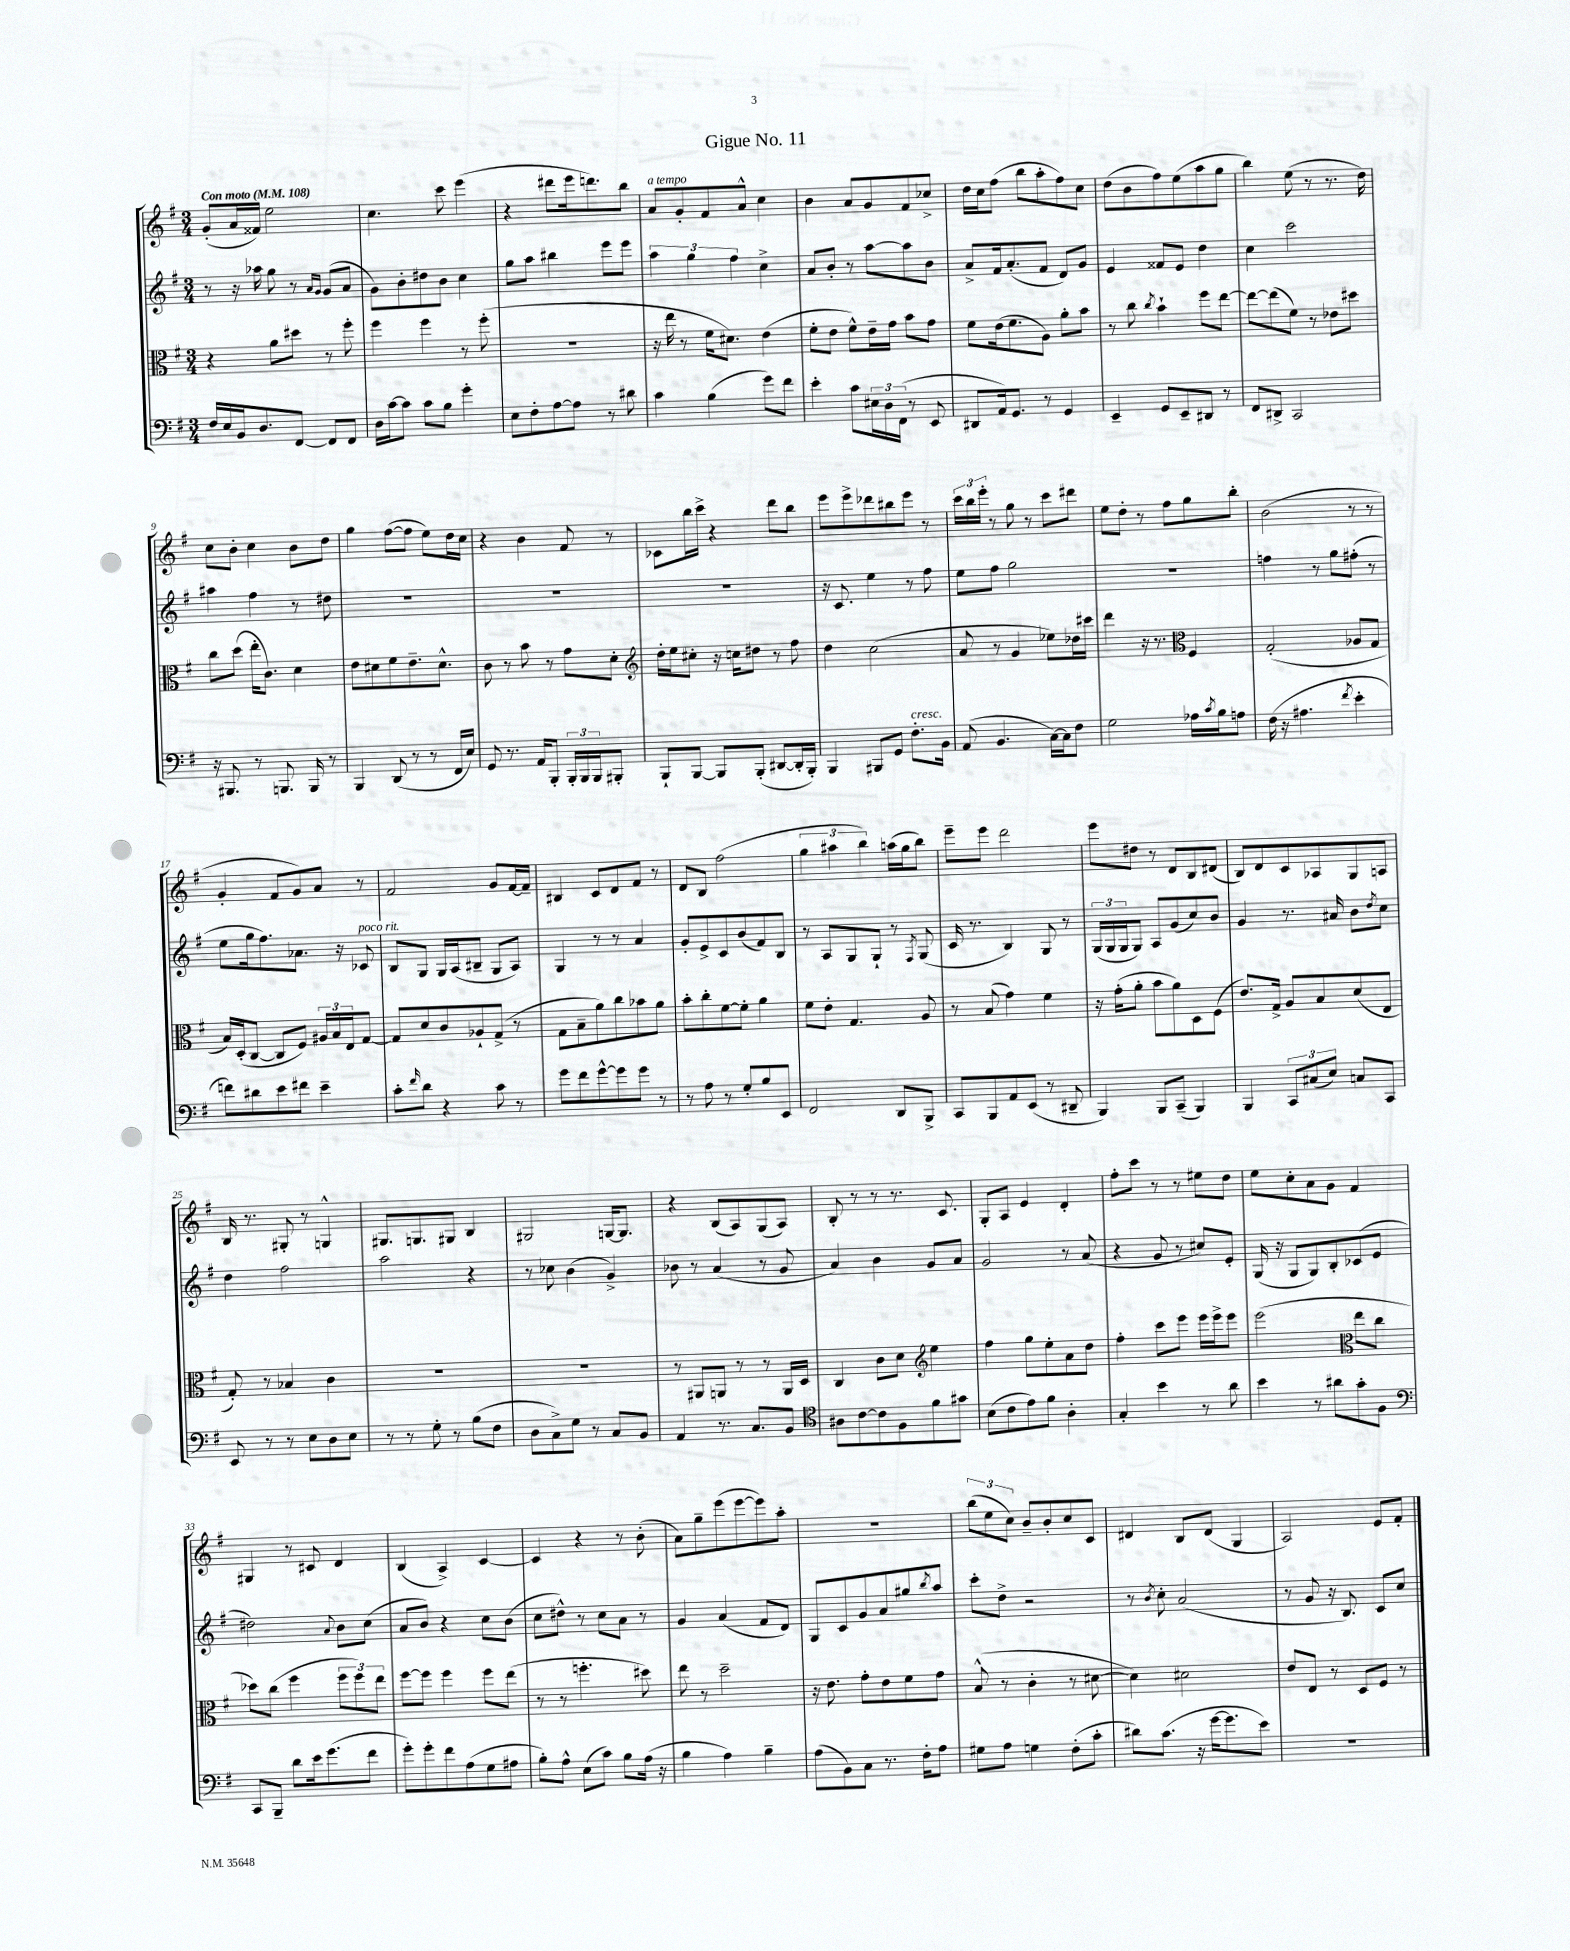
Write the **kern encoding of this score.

**kern	**kern	**kern	**kern
*staff4	*staff3	*staff2	*staff1
*clefF4	*clefC3	*clefG2	*clefG2
*k[f#]	*k[f#]	*k[f#]	*k[f#]
*M3/4	*M3/4	*M3/4	*M3/4
*MM108	*MM108	*MM108	*MM108
16F#/LL	4r	8r	(8g'/L
16E/	.	.	.
16BB/J	.	16r	16a/L
8.D/	.	16aa-\	16f##/JJ)
.	8a\L	8gg\	2ee\
[8FF#/J	8dd#\J	8r	.
.	.	16qqa/LL	.
.	.	16qqg/JJ	.
8FF#/]L	8r	(8g/L	.
8FF#/J	8ff#'\	8a/J	.
=	=	=	=
16D\LL	4ff#\	8g\L)	4.cc\
[16c\J	.	.	.
8c\]J	.	8b'\	.
8c\L	4ff#\	8dd#\	.
8B\J	.	8b\J	8ccc\
4g'\	8r	4cc\	(4eee\
.	(8ff#'\	.	.
=	=	=	=
8E\L	2.r	8gg\L	4r
8F#'\	.	8aa\J	.
[8A\	.	4bb#\	8ddd#\L
8A\]J	.	.	16eee\k
.	.	.	8.ddd\)
8r	.	8eee\L	.
8d#\	.	8eee\J	8bb\J
=	=	=	=
4c\	16r	6aa\	8a/L
.	16ee\	.	.
.	8r	.	8g'/
.	.	6gg\	.
(4B\	16f#\LK	.	8f#/
.	8.d#\J)	.	.
.	.	6ff#\	.
.	.	.	8a^^/J
8g\L)	(4e\	4cc^\	4cc\
8f#\J	.	.	.
=	=	=	=
4e'\	8f#'\L	8a/L	4b\
.	8e\J	8b'/J	.
8c\L	8f#^^\L)	8r	8a/L
24E#\L	16e~\L	[8aa\L	8g/
24D\	.	.	.
.	16g\JJ	.	.
(24FF#\JJ	.	.	.
8r	8b\L	8aa\]	8f#/
8EE/	8g\J	8b\J	8cc-^/J
=	=	=	=
8DD#/L	8f#\L	8a^/L	16dd\LL
.	.	.	16cc\J
16AA/k)	(16e\k	16f#/k	(8ff#\J
8.GG/J	8.f#\	(8.a'/	.
.	.	.	8bb\L
8r	8A\J)	8f#/J	8aa'\
4GG/	8a'\L	8d/L)	8ff#\)
.	8b\J	8g/J	8cc\J
=	=	=	=
4EE~/	8r	4e/	(8dd\L
.	8cc\	.	8b\
.	8qcc/	.	.
8GG/L	4b`\	8f##/L	8ff#\)
8EE~/	.	8e/J	(8ee\
8DD#/J	8ff#\L	4dd\	8aa\
8r	[8ee\J	.	8gg\J
=	=	=	=
8FF#/L	8ee\_L	4cc\	4bb\)
8DD#^/J	(8ee\]	.	.
2CC/	8f#\J)	2ccc\	(8ee\
.	8r	.	8r
.	8e-\L	.	8.r
.	8dd#\J	.	.
.	.	.	16dd\)
=	=	=	=
16r	8cc\L	4aa#\	8cc\L
8.BBB#/	.	.	.
.	(8dd\J	.	8b'\J
8r	16ee'\LK	4ff#\	4cc\
.	8.c\J)	.	.
8.BBB/	.	.	.
.	4d\	8r	8b\L
16BBB/	.	.	.
8r	.	8dd#\	8dd\J
=	=	=	=
4BBB/	8e\L	2.r	4gg\
.	8d#\	.	.
(8DD/	8f#\	.	([8ff#\L
8r	8.e~\	.	8ff#\]J
8r	.	.	8ee\L)
.	8.d#^^\J	.	.
16FF#/LL	.	.	16dd\L
16E/JJ)	.	.	16cc\JJ
=	=	=	=
8GG/	8c\	2.r	4r
8.r	8r	.	.
.	8b\	.	4b\
16AA/LK	.	.	.
8BBB'/J	8r	.	.
24BBB'/LL	8g\L	.	8f#/
24BBB/	.	.	.
24BBB/J	.	.	.
8BBB#'/J	8d'\J	.	8r
=	=	=	=
*	*clefG2	*	*
8BBB`/L	16dd'\LL	2.r	8c-\L
.	16ee\J	.	.
[8BBB/J	8cc#'\J	.	16bb\L
.	.	.	16ccc^\JJ
8BBB/]L	16r	.	4r
.	16cc\LK	.	.
(8BBB'/J	8dd#\J	.	.
[8DD#/L	8r	.	8ddd\L
16DD#'/]L	8ff#\	.	8bb\J
16BBB'/JJ)	.	.	.
=	=	=	=
4BBB/	4dd\	16r	8eee\L
.	.	8.c/	.
.	.	.	8eee^\
8BBB#/L	(2cc\	4ee\	8ddd-\
8GG/J	.	.	8bb#\
8.F#'\L	.	8r	8eee\J
.	.	8ff#\	8r
16BB\Jk	.	.	.
=	=	=	=
(8AA/	8a/	8ee\L	24ccc\LL
.	.	.	24bb\
.	.	.	24eee'\JJ
4.BB/	8r	8ff#\J	8r
.	4g/	2gg\	8gg\
.	.	.	8r
[16C\LL)	8ee-\L)	.	8ccc\L
16C\]J	.	.	.
8F#\J	16dd-\L	.	8ddd#\J
.	16ccc#\JJ	.	.
=	=	=	=
2G\	4ddd\	2.r	8ee\L
.	.	.	8dd'\J
.	16r	.	8r
.	8.r	.	.
.	.	.	8ff#\L
*	*clefC3	*	*
16A-\LL	4F#/	.	8gg\
8qc/	.	.	.
16B\J	.	.	.
8A\J	.	.	8bb'\J
=	=	=	=
(16F#\	(2G'/	4ff\	(2b\
16r	.	.	.
4.A#\	.	.	.
.	.	8r	.
.	.	8gg\L	.
8qf#/	.	.	.
4e'\	8A-/L	(8ff#'\J	8r
.	8G/J	8r	8r
=	=	=	=
8f\L)	16B/LL)	8ee\L	4g'/
.	(16D'/J	.	.
8d#\	[8C/J	16gg\k	.
.	.	8.ff#\)	.
8e\	8C/]L	.	8f#/L
8f#\J	8F#/J)	8.a-\J	8g/)
4e~\	24A#/LL	.	8a/J
.	24B/	.	.
.	.	16r	.
.	24E/J	.	.
.	[8G/J	8c-/	8r
=	=	=	=
8c'\L	8G/]L	8B/L	2f#/
16qqf#/	.	.	.
8d\J	8d/	8G/J	.
4r	8c/	16G/LL	.
.	.	(16A/J	.
.	8A-`/	8B#~/J	.
8c\	(8G^/J	8G/L	8g/L
8r	8r	8A/J)	[16f#/L
.	.	.	16f#~/]JJ
=	=	=	=
8g\L	8G\L	4G/	4B#/
8f#\	8B~\	.	.
[8g^^\	8a\)	8r	8c/L
8g\]	8cc\	8r	8d/
8g\J	8b-\	4a/	8f#/J
8r	8a\J	.	8r
=	=	=	=
8r	8b'\L	8g'/L	8d/L
8A\	8cc'\	8e^/	8B/J
8r	[8f#\	8c/	(2ff#\
8G'/L	8f#'\]J	(8b/	.
8B/	4a\	8f#/)	.
8EE/J	.	8B/J	.
=	=	=	=
2FF#/	8f#\L	8r	6gg\
.	8e'\J	8A/L	.
.	.	.	6aa#\
.	4.G/	8G/	.
.	.	.	6bb\)
.	.	8G`/J	.
8DD/L	.	8r	(16aa\LL
.	.	.	16gg\J
.	.	8qF#/	.
8BBB^/J	8A/	(8G/	8bb\J)
=	=	=	=
8CC/L	8r	16c/	8eee~\L
.	.	8.r	.
8BBB/	(8B/	.	8eee\J
8AA/	4g\)	4B/)	2ddd\
(8EE/J	.	.	.
8r	4f#\	8G/	.
8DD#~/	.	8r	.
=	=	=	=
4BBB/)	16r	(24G/LL	8eee\L
.	.	24G/	.
.	(16g'\LK	.	.
.	.	24G/J	.
.	8a'\J	8G/J)	8dd#\J
8BBB/L	8b\L	8A/L	8r
(8CC~/J	8a\)	(8g/	8d/L
4BBB/)	8D\	8cc/)	8B/
.	(8F#\J	8b/J	(8d#/J
=	=	=	=
4BBB/	8.e/L)	4g/	8B/L)
.	.	.	8d/
.	16G^/Jk	.	.
12CC/L	8A/L	8.r	8c/
(12C#/	.	.	.
.	8B/	.	8A-/
12E/J)	.	.	.
.	.	16a#/	.
8C/L	(8d/	8b\L	8G/
.	.	8qdd/	.
8CC/J	8E/J	8cc\J	8A/J
=	=	=	=
8EE/	8G'/)	4dd\	16B/
.	.	.	8.r
8r	8r	.	.
8r	4B-/	2ff#\	8G#'/
8E\L	.	.	8r
8D\	4c\	.	4G^^/
8E\J	.	.	.
=	=	=	=
8r	2.r	2aa\	8.G#/L
8r	.	.	.
.	.	.	8.G/
8G'\	.	.	.
8r	.	.	8G#/J
(8B\L	.	4r	4B/
8F#\J	.	.	.
=	=	=	=
8D\L	2.r	8r	2G#/
8C^\)	.	8cc-\	.
8G\J	.	(4b\	.
8r	.	.	.
8C/L	.	4g^/)	[16G/LK
.	.	.	8.G/]J
8BB/J	.	.	.
=	=	=	=
4AA/	8r	8b-\	4r
.	8AA#/L	8r	.
8.r	8AA/J	(4a/	(8B/L
.	8r	.	8A/)
8.C/L	.	.	.
.	8r	8r	(8G/
8BB/J	16AA/LL	8g/	8A/J)
.	16D/JJ	.	.
=	=	=	=
*clefC4	*	*	*
8A#\L	4C/	4a/)	8B'/
[8c\	.	.	8r
8c\]	8c\L	4b\	8r
8F#\	8d\J	.	8.r
*	*clefG2	*	*
8f#\	4ee\	8g/L	.
.	.	.	8.c/
8g#\J	.	8a/J	.
=	=	=	=
(8B\L	4ff#\	2g/	8G'/L
8c\	.	.	8A/J
8e\)	8gg\L	.	4e/
8f#\J	8ee'\	.	.
4A'\	8a\	8r	4d'/
.	8dd\J	(8a/	.
=	=	=	=
4G'/	4ff#'\	4r	8ff#'\L
.	.	.	8ccc\J
4b\	8ccc\L	8g/	8r
.	8eee\J	8r	8r
8r	16eee\LL	8cc#/L)	8ee#\L
.	16eee^\J	.	.
8a\	8eee\J	8e'/J	8dd\J
=	=	=	=
4b\	(2eee\	(16G/	8ee\L
.	.	16r	.
.	.	8G/L	8cc'\
8r	.	8G/)	8a\
8a#\L	.	8B'/	8g\J
*	*clefC3	*	*
8g'\	8ee\L	(8c-/	4f#/
8F#\J	8cc\J	8e/J	.
=	=	=	=
*clefF4	*	*	*
8CC/L	8dd-\L)	2dd#\)	4G#/
8BBB~/J	(8cc\J	.	.
8d\L	4ff#\	.	8r
16e\k	.	.	8c#/
(8.g\	.	.	.
.	.	8qqa/	.
.	12ff#\L	8b\L	4d/
.	12ff#\)	.	.
8f#\J	.	(8cc\J	.
.	12ee\J	.	.
=	=	=	=
8g'\L)	[8ff#\L	8a/L	(4B/
8g'\	8ff#\]J	8b/J)	.
8f#\	4ff#\	4r	4A^/)
(8A\	.	.	.
8G\	8ff#\L	8cc\L	[4c/
8A#\J	(8ee\J	(8b\J	.
=	=	=	=
8B'\L)	8r	8cc\L	4c/]
8A^^\J	8r	8dd#^^\J)	.
(8E\L	4.ff'\	8r	4r
8c\J)	.	8cc\L	.
8B\L	.	8a\J	8r
(16A\Jk	8dd#\)	8r	(8b'\
16r	.	.	.
=	=	=	=
4B\	8ee\	4g/	8a\L)
.	8r	.	8gg~\
4A\)	2dd~\	(4a/	(8eee\
.	.	.	[8eee\
4B~\	.	8f#/L	8eee\])
.	.	8d/J)	8aa'\J
=	=	=	=
(8A\L	16r	8G/L	2.r
.	8.e\	.	.
8BB\)	.	8c/	.
8C\J	8g'\L	8g/	.
8.r	8e\	8a/	.
.	8f#\	8gg#/	.
16F#'\LK	.	.	.
.	.	8qbb/	.
8A\J	8g\J	8aa/J	.
=	=	=	=
8G#\L	(8B^^/	8ccc'\L	(12bb\L
.	.	.	12ee\
8A\J	8r	8dd^\J	.
.	.	.	12cc\J)
4G\	4c'\	2r	8b~/L
.	.	.	8b'/
(8F#'\L	8r	.	8cc/
8c'\J	[8d#\	.	8c/J
=	=	=	=
8d#\L)	4d#\])	8r	4d#/
.	.	8qb/	.
(8.c\J	.	8cc'\	.
.	2d#\	(2a/	8B/L
16r	.	.	.
[16g\LK	.	.	(8d#/J
8.g\]	.	.	.
.	.	.	4G/
8e\J)	.	.	.
=	=	=	=
2.r	8e/L	8r	2A/)
.	8E/J	8g/	.
.	8r	16r	.
.	.	8.B/)	.
.	8D/L	.	.
.	8F#/J	8c/L	8e/L
.	8r	8cc/J	8f#'/J
==	==	==	==
*-	*-	*-	*-
